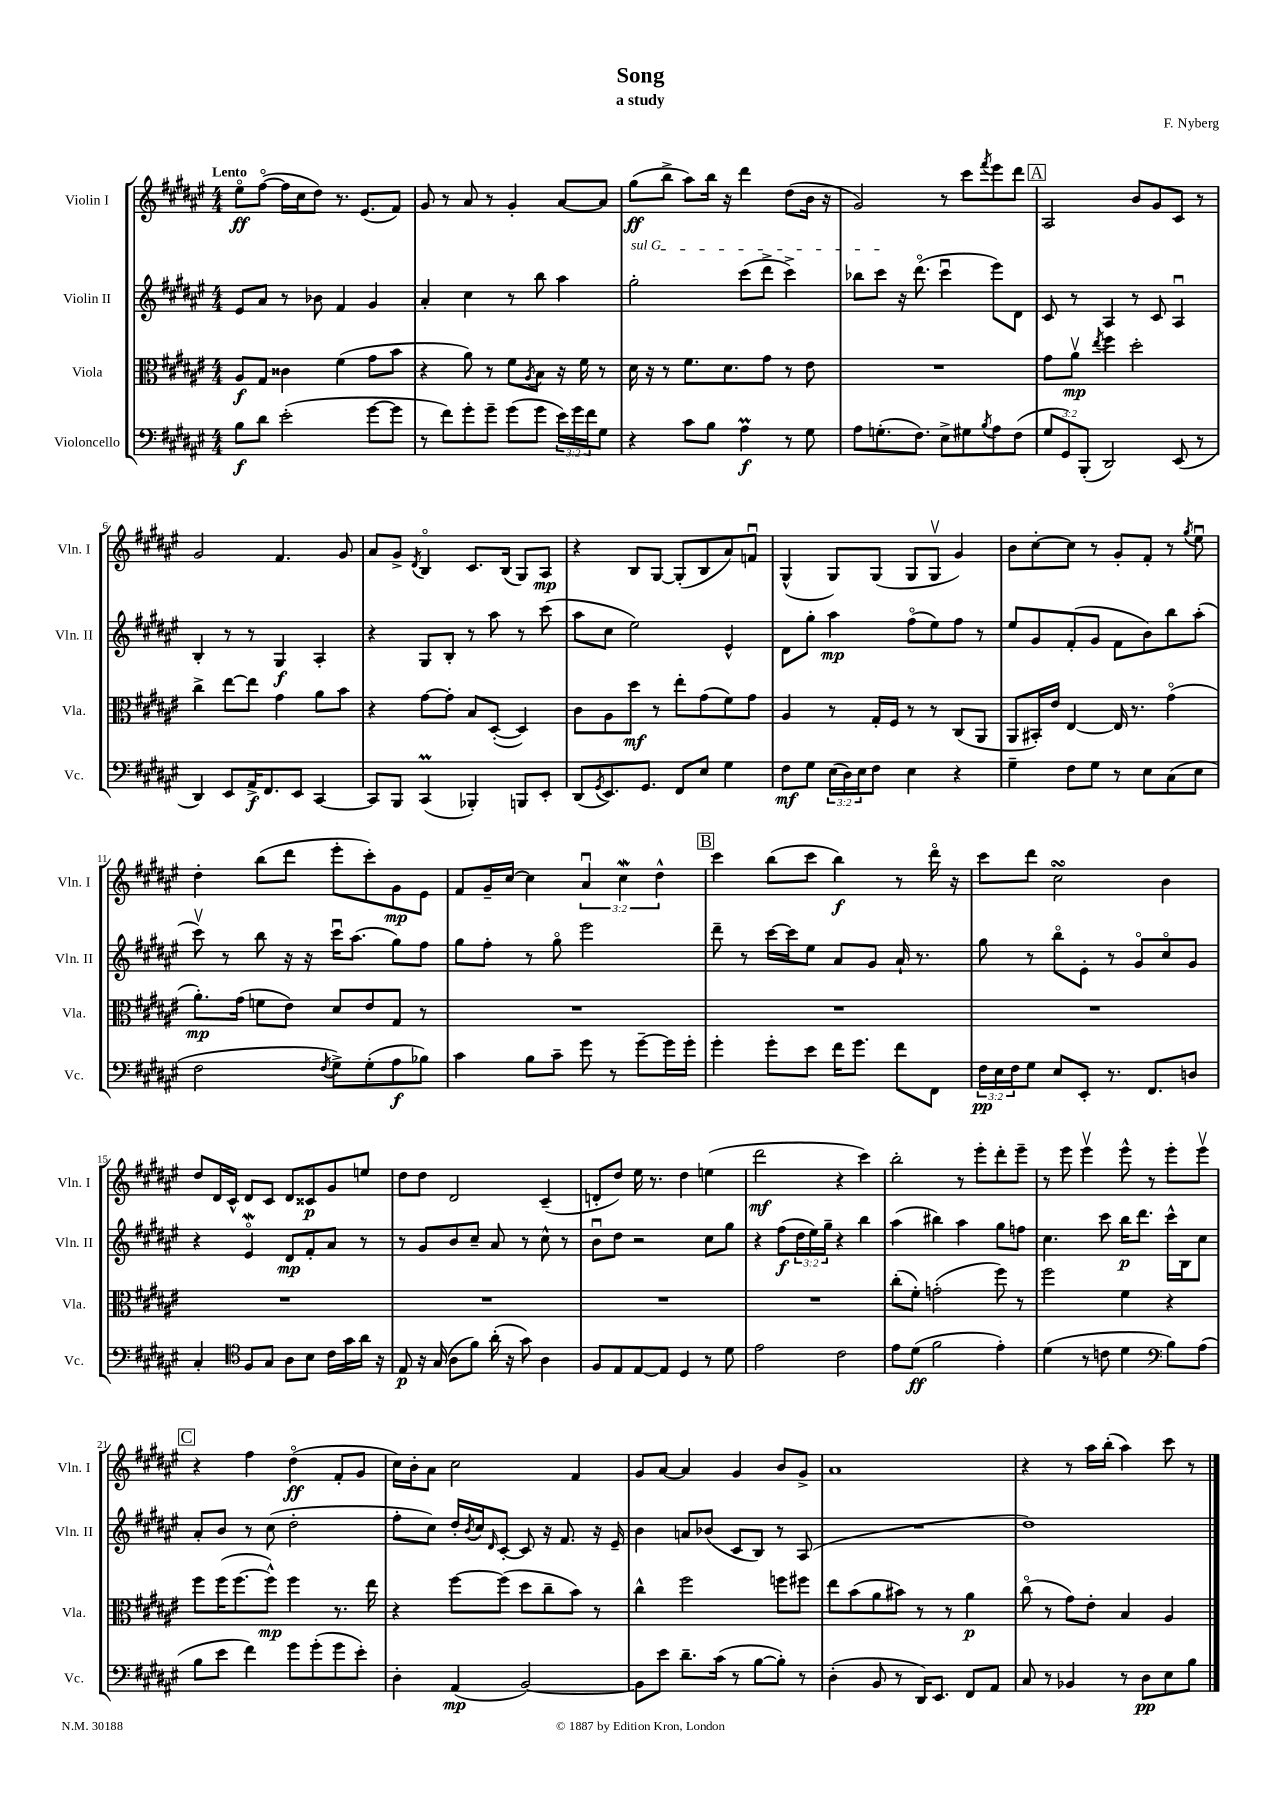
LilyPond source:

\header { title = "Song" composer = "F. Nyberg" subtitle = "a study" }
<<
\new StaffGroup <<
\new Staff = "s0" \with { instrumentName = "Violin I" shortInstrumentName = "Vln. I" } {
    \clef treble \key fis \major \numericTimeSignature \time 4/4 \override Staff.TupletNumber.text = #tuplet-number::calc-fraction-text \tempo "Lento"
    eis''8\flageolet\ff fis''8~\flageolet( fis''16 cis''16 dis''8) r8. eis'8.( fis'8) |
    gis'8 r8 ais'8 r8 gis'4-. ais'8~ ais'8 |
    gis''8\ff( b''8-> ais''8) b''16 r16 dis'''4 dis''8( b'16 r16 |
    gis'2) r8 cis'''8 \acciaccatura { fis'''8 } eis'''8 dis'''8 |
    \mark \markup { \box "A" } ais2 b'8 gis'8 cis'8 r8 |
    gis'2 fis'4. gis'8 |
    ais'8 gis'8-> \acciaccatura { dis'8 } b4\flageolet cis'8. b16( gis8) ais8\mp |
    r4 b8 gis8~ gis8-.( b8 ais'8) f'8\downbow |
    gis4-^( gis8) gis8( gis8 gis8\upbow gis'4) |
    b'8 cis''8~-. cis''8 r8 gis'8-. fis'8-. r8 \acciaccatura { gis''8 } eis''8\downbow |
    dis''4-. b''8( dis'''8 eis'''8-. cis'''8-.) gis'8\mp eis'8 |
    fis'8 gis'16-- cis''16~ cis''4 \tuplet 3/2 { ais'4\downbow cis''4\mordent dis''4-^ } |
    \mark \markup { \box "B" } cis'''4 b''8( cis'''8 b''4\f) r8 dis'''16\flageolet r16 |
    cis'''8 dis'''8 cis''2\turn b'4 |
    dis''8 dis'16 cis'16-^ dis'8 cis'8 dis'8 cisis'8\p gis'8 e''8 |
    dis''8 dis''8 dis'2 cis'4--( |
    d'8-. dis''8) eis''16 r8. dis''4 e''4( |
    dis'''2\mf r4 cis'''4) |
    b''2-. r8 eis'''8-. dis'''8-. eis'''8-- |
    r8 eis'''8 eis'''4\upbow eis'''8-^ r8 eis'''8-. eis'''8\upbow |
    \mark \markup { \box "C" } r4 fis''4 dis''4\flageolet\ff( fis'8-. gis'8 |
    cis''16) b'16-. ais'8 cis''2 fis'4 |
    gis'8 ais'8~ ais'4 gis'4 b'8 gis'8-> |
    ais'1 |
    r4 r8 ais''16 b''16-.( ais''4) cis'''8 r8 \bar "|." |
}
\new Staff = "s1" \with { instrumentName = "Violin II" shortInstrumentName = "Vln. II" } {
    \clef treble \key fis \major \numericTimeSignature \time 4/4 \override Staff.TupletNumber.text = #tuplet-number::calc-fraction-text
    eis'8 ais'8 r8 bes'8 fis'4 gis'4 |
    ais'4-. cis''4 r8 b''8 ais''4 |
    \once \override TextSpanner.bound-details.left.text = \markup { \italic "sul G" } gis''2-.\startTextSpan cis'''8( dis'''8-> cis'''4->) |
    bes''8 cis'''8\stopTextSpan r16 dis'''8.\flageolet( cis'''4\downbow eis'''8) dis'8 |
    \mark \markup { \box "A" } cis'8 r8 ais4 r8 cis'8 ais4\downbow |
    b4-. r8 r8 gis4\f ais4-. |
    r4 gis8 b8-. r8 ais''8 r8 cis'''8( |
    ais''8 cis''8 eis''2) eis'4-^ |
    dis'8 gis''8-. ais''4\mp fis''8\flageolet( eis''8) fis''8 r8 |
    eis''8 gis'8 fis'8-.( gis'8 fis'8 b'8) b''8 ais''8-.( |
    cis'''8\upbow) r8 b''8 r16 r16 cis'''16\downbow ais''8.( gis''8) fis''8 |
    gis''8 fis''8-. r8 gis''8\flageolet eis'''2 |
    \mark \markup { \box "B" } dis'''8-- r8 cis'''16~ cis'''16 eis''8 ais'8 gis'8 ais'16-! r8. |
    gis''8 r8 b''8\flageolet eis'8-. r8 gis'8\flageolet cis''8\flageolet gis'8 |
    r4 eis'4\flageolet\mordent dis'8\mp fis'8-. ais'8 r8 |
    r8 gis'8 b'8 cis''8-- ais'8 r8 cis''8-^ r8 |
    b'8\downbow dis''8 r2 cis''8 gis''8 |
    r4 fis''8\f( \tuplet 3/2 { dis''16 eis''16) gis''16-- } r4 b''4 |
    ais''4( bis''4) ais''4 gis''8 f''8 |
    cis''4. cis'''8 b''16\p dis'''8. cis'''16-^ b16 cis''8 |
    \mark \markup { \box "C" } ais'8-. b'8 r8 cis''8( dis''2-. |
    fis''8-. cis''8) dis''16-. \acciaccatura { b'8 } cis''16 \grace { dis'16 } cis'8~-. cis'8 r16 fis'8. r16 eis'16-- |
    b'4 a'8 bes'8( cis'8 b8) r8 ais8( |
    R1 |
    dis''1) \bar "|." |
}
\new Staff = "s2" \with { instrumentName = "Viola" shortInstrumentName = "Vla." } {
    \clef alto \key fis \major \numericTimeSignature \time 4/4
    ais8\f gis8 cisis'4 fis'4( gis'8 b'8 |
    r4 ais'8) r8 fis'8 \acciaccatura { ais8 } b8 r16 fis'16 r8 |
    dis'16 r16 r8 fis'8. dis'8. gis'8 r8 eis'8 |
    R1 |
    \mark \markup { \box "A" } gis'8 ais'8\upbow\mp \acciaccatura { eis''8 } fis''4 dis''2-. |
    cis''4-> eis''8~ eis''8 gis'4 ais'8 b'8 |
    r4 gis'8~ gis'8-. b8 dis8~-.( dis4) |
    cis'8 ais8 dis''8\mf r8 eis''8-. gis'8( fis'8) gis'8 |
    ais4 r8 gis16-. fis16 r8 r8 cis8( ais,8 |
    ais,8 bis,16-.) eis'16 eis4~ eis16 r8. gis'4\flageolet( |
    ais'8.-.\mp) gis'16( f'8 eis'8) dis'8 eis'8 gis8 r8 |
    R1 |
    \mark \markup { \box "B" } R1 |
    R1 |
    R1 |
    R1 |
    R1 |
    R1 |
    cis''8-.( fis'8-.) g'2-.( fis''8) r8 |
    fis''2 fis'4 r4 |
    \mark \markup { \box "C" } fis''8 fis''16( fis''8.~ fis''8-^\mp) fis''4 r8. eis''16 |
    r4 fis''8~ fis''8( dis''8 cis''8-- b'8) r8 |
    cis''4-^ fis''2 f''8 fis''8 |
    eis''8 b'8( ais'8 bis'8) r8 r8 ais'4\p |
    cis''8\flageolet( r8 gis'8) eis'8-. b4 ais4 \bar "|." |
}
\new Staff = "s3" \with { instrumentName = "Violoncello" shortInstrumentName = "Vc." } {
    \clef bass \key fis \major \numericTimeSignature \time 4/4 \override Staff.TupletNumber.text = #tuplet-number::calc-fraction-text
    b8\f dis'8 eis'2-.( gis'8~ gis'8 |
    r8 fis'8) gis'8-. gis'8-- gis'8( gis'8 \tuplet 3/2 { eis'16) gis'16 fis'16 } gis8 |
    r4 cis'8 b8 ais4\prall\f r8 gis8 |
    ais8 g8.-.( fis8.) eis8-> gis8 \acciaccatura { b8 } ais8 fis8( |
    \mark \markup { \box "A" } \tuplet 3/2 { gis8 gis,8) b,,8-.( } dis,2) eis,8( r8 |
    dis,4) eis,8 ais,16->\f fis,8. eis,8 cis,4~ |
    cis,8 b,,8 cis,4\prall( bes,,4-.) b,,8 eis,8-. |
    dis,8( \acciaccatura { gis,8 } eis,8.) gis,8. fis,8 eis8 gis4 |
    fis8\mf gis8 \tuplet 3/2 { eis16( dis16) eis16 } fis8 eis4 r4 |
    gis4-- fis8 gis8 r8 eis8 cis8( eis8 |
    fis2 \acciaccatura { fis8 } gis8->) gis8-.( ais8\f bes8) |
    cis'4 b8 cis'8-- gis'8 r8 gis'8~-- gis'16 gis'16-. |
    \mark \markup { \box "B" } gis'4-. gis'8-. eis'8 fis'16 gis'8. fis'8 fis,8 |
    \tuplet 3/2 { fis16\pp eis16 fis16 } gis8 eis8 eis,8-. r8. fis,8. d8 |
    cis4-. \clef tenor fis8 gis8 ais8 b8 cis'16 gis'16 ais'16 r16 |
    eis8\p r16 gis16( ais8 fis'8) ais'16-.( r16 gis'8) ais4 |
    fis8 eis8 eis8~ eis8 dis4 r8 dis'8 |
    eis'2 cis'2 |
    eis'8 dis'8\ff( fis'2 eis'4-.) |
    dis'4( r8 c'8 dis'4 \clef bass b8) ais8( |
    \mark \markup { \box "C" } b8 eis'8 fis'4) gis'8 gis'8-.( gis'8 eis'8-.) |
    dis4-. ais,4\mp( b,2~) |
    b,8 eis'8 dis'8.-- cis'16( r8 b8~ b8-.) r8 |
    dis4-.( b,8 r8 dis,16) eis,8. fis,8 ais,8 |
    cis8 r8 bes,4 r8 dis8\pp eis8 b8 \bar "|." |
}
>>
>>
